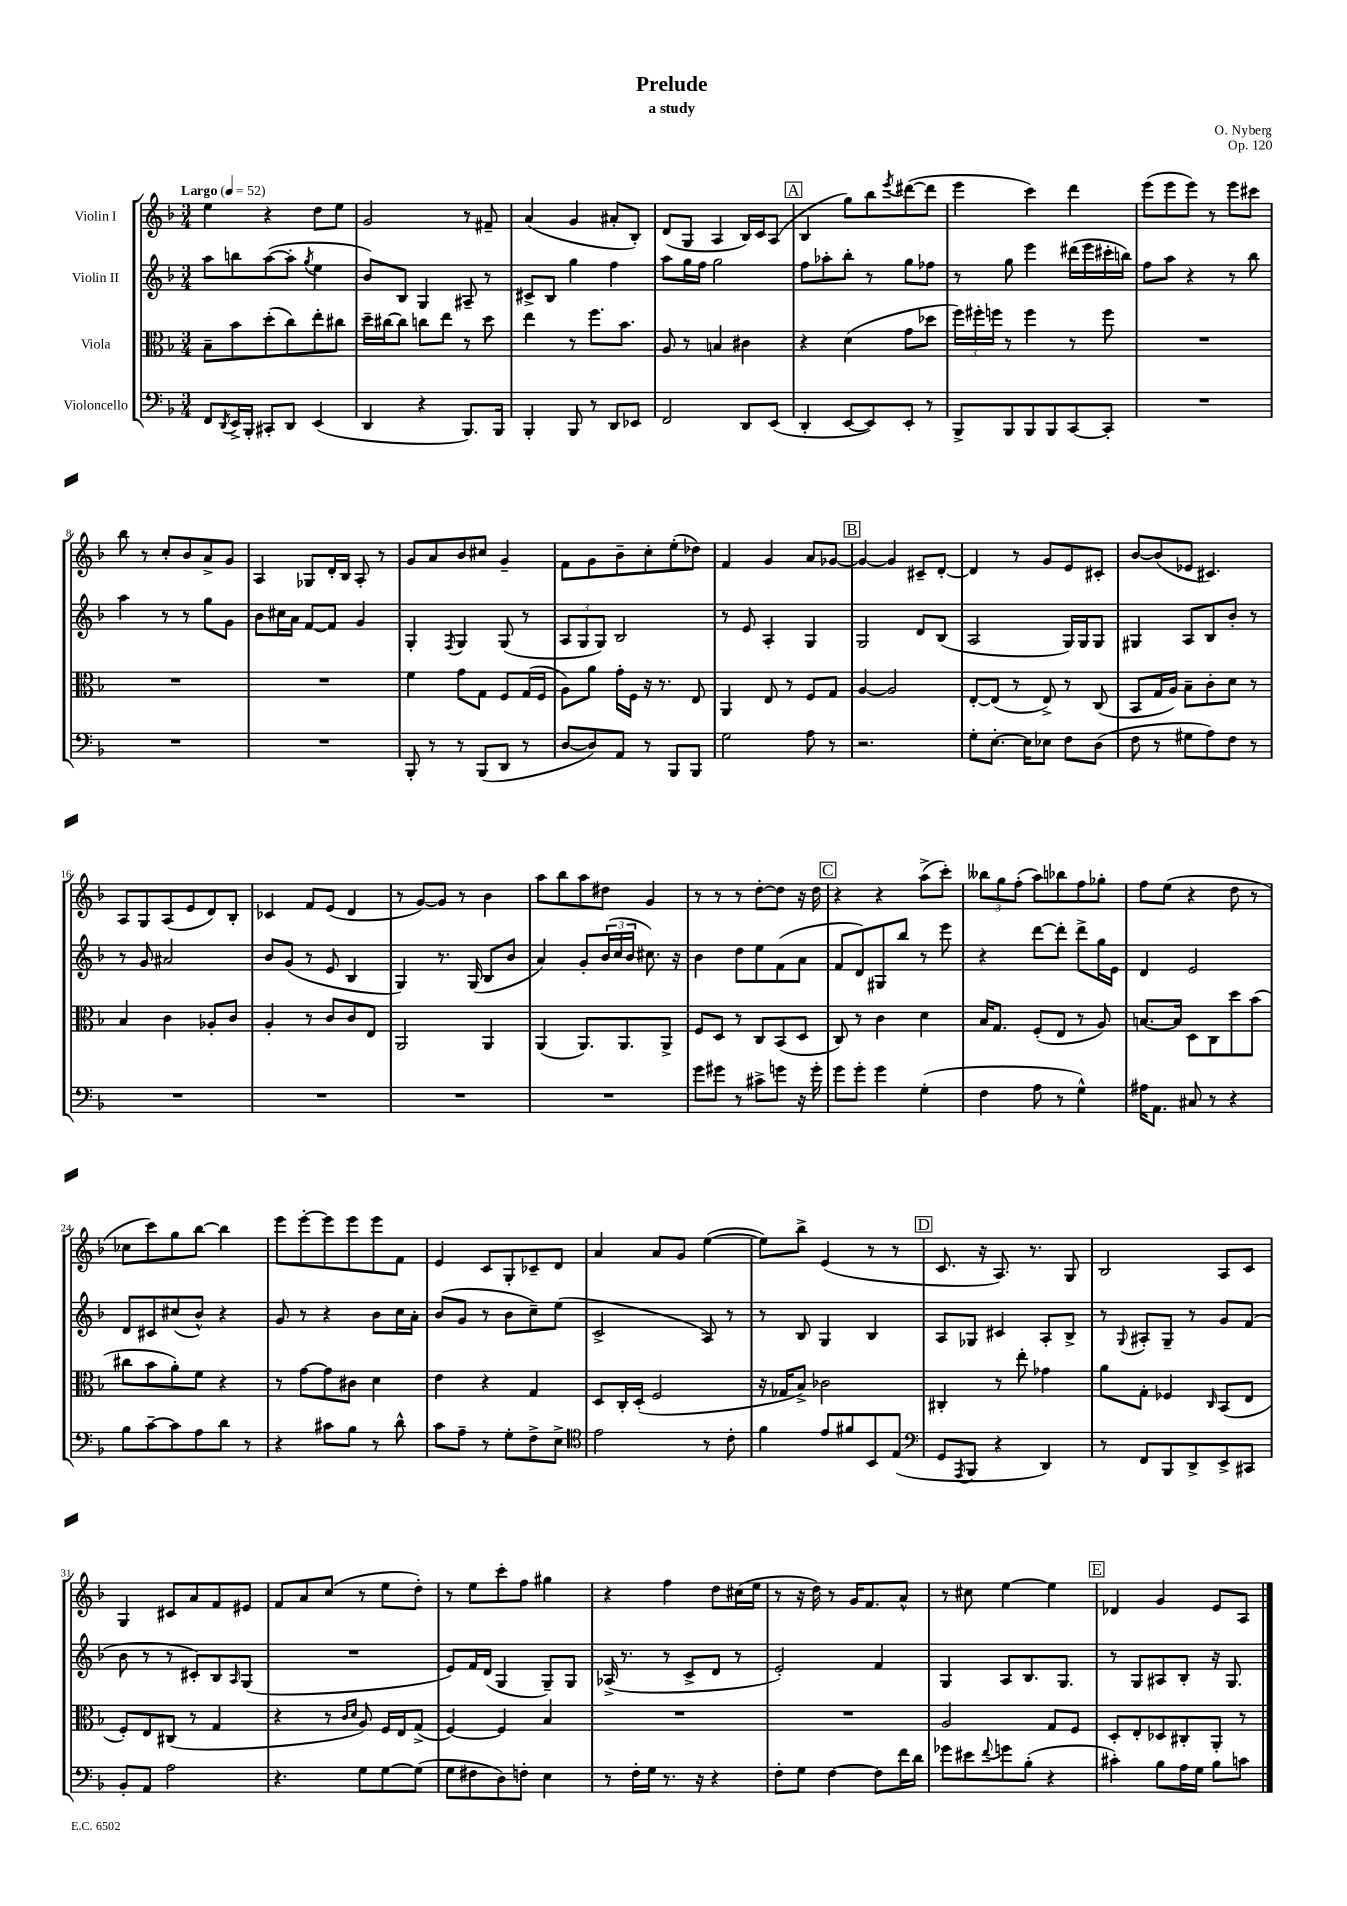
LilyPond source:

\header { title = "Prelude" composer = "O. Nyberg" subtitle = "a study" opus = "Op. 120" }
<<
\new StaffGroup <<
\new Staff = "s0" \with { instrumentName = "Violin I" } {
    \clef treble \key f \major \numericTimeSignature \time 3/4 \tempo "Largo" 4 = 52
    e''4 r4 d''8 e''8 |
    g'2 r8 fis'8-- |
    a'4( g'4 ais'8-. bes8-.) |
    d'8( g8 a4 bes16) c'16 a8( |
    \mark \markup { \box "A" } bes4 g''8) bes''8 \acciaccatura { e'''8 } dis'''8~( dis'''8 |
    e'''4 c'''4) d'''4 |
    e'''8( e'''8 e'''8) r8 e'''8 cis'''8 |
    bes''8 r8 c''8-. bes'8 a'8-> g'8 |
    a4 ges8 d'16-. bes16 a8-. r8 |
    g'8 a'8 bes'8 cis''8 g'4-- |
    f'8 g'8 bes'8-- c''8-. e''8-.( des''8) |
    f'4 g'4 a'8 ges'8~ |
    \mark \markup { \box "B" } ges'4~ ges'4 cis'8-- d'8~-. |
    d'4 r8 g'8 e'8 cis'8-. |
    bes'8~ bes'8( ees'8 cis'4.) |
    a8 g8 a8( e'8 d'8) bes8-. |
    ces'4 f'8 e'8( d'4 |
    r8 g'8~) g'8 r8 bes'4 |
    a''8 bes''8 a''8 dis''8 g'4 |
    r8 r8 r8 d''8~-. d''8 r16 d''16 |
    \mark \markup { \box "C" } r4 r4 a''8->( c'''8-.) |
    \tuplet 3/2 { beses''8 g''8 f''8-.( } a''8) bes''8 f''8 ges''8-. |
    f''8 e''8( r4 d''8 r8 |
    ces''8 c'''8) g''8 bes''8~ bes''4 |
    e'''8 e'''8~-. e'''8 e'''8 e'''8 f'8 |
    e'4 c'8 g8-. ces'8-- d'8 |
    a'4 a'8 g'8 e''4~( |
    e''8) bes''8-> e'4( r8 r8 |
    \mark \markup { \box "D" } c'8. r16 a8.) r8. g8 |
    bes2 a8 c'8 |
    g4 cis'8 a'8 f'8 eis'8 |
    f'8 a'8 c''8( r8 e''8 d''8-.) |
    r8 e''8 c'''8-. f''8 gis''4 |
    r4 f''4 d''8 cis''16( e''16 |
    r8 r16 d''16) r8 g'16 f'8. a'8-^ |
    r8 cis''8 e''4~ e''4 |
    \mark \markup { \box "E" } des'4 g'4 e'8 a8 \bar "|." |
}
\new Staff = "s1" \with { instrumentName = "Violin II" } {
    \clef treble \key f \major \numericTimeSignature \time 3/4
    a''8 b''8 a''8~( a''8-. \acciaccatura { g''8 } e''4 |
    bes'8) bes8 g4 ais8-- r8 |
    cis'8-> bes8 g''4 f''4 |
    a''8 g''16 f''16 g''2 |
    \mark \markup { \box "A" } f''8 aes''8-. bes''8-. r8 g''8 fes''8 |
    r8 g''8 e'''4 dis'''16( e'''16 cis'''16-. b''16) |
    f''8 a''8 r4 r8 bes''8 |
    a''4 r8 r8 g''8 g'8 |
    bes'8 cis''16 a'16 f'8~ f'8 g'4 |
    g4-. \acciaccatura { f8 } g4 g8( r8 |
    \tuplet 3/2 { a8 g8 g8) } bes2 |
    r8 e'8 a4-. g4 |
    \mark \markup { \box "B" } g2 d'8 bes8( |
    a2 g16) g16 g8 |
    gis4 a8 bes8 bes'8-. r8 |
    r8 g'8 ais'2 |
    bes'8 g'8( r8 e'8 bes4 |
    g4) r8. g16( bes8 bes'8 |
    a'4) g'8-. \tuplet 3/2 { bes'16( c''16 bes'16 } cis''8.) r16 |
    bes'4 d''8 e''8 f'8( a'8 |
    \mark \markup { \box "C" } f'8 d'8) gis8 bes''8 r8 e'''8 |
    r4 d'''8~ d'''8-. d'''8-> g''16 e'16 |
    d'4 e'2 |
    d'8 cis'8 cis''8( bes'8-^) r4 |
    g'8 r8 r4 bes'8 c''16 a'16-. |
    bes'8( g'8 r8 bes'8 c''8--) e''8( |
    c'2-> a8) r8 |
    r8 bes8 g4 bes4 |
    \mark \markup { \box "D" } a8 ges8 cis'4 a8-. bes8-> |
    r8 \appoggiatura { g8 } ais8-. g8-- r8 g'8 f'8( |
    bes'8 r8 r8 cis'8-.) bes8 \grace { a16 } g8( |
    R2. |
    e'8) f'16 d'16( g4 g8--) g8 |
    aes16->( r8. r8 c'8-> d'8 r8 |
    e'2-.) f'4 |
    g4 a8 bes8. g8. |
    \mark \markup { \box "E" } r8 g8 ais8 bes8-. r16 g8. \bar "|." |
}
\new Staff = "s2" \with { instrumentName = "Viola" } {
    \clef alto \key f \major \numericTimeSignature \time 3/4
    bes8-- bes'8 d''8-.( c''8) e''8-. cis''8 |
    d''16-- cis''16~ cis''8 c''8 e''8 r8 d''8 |
    e''4 r8 f''8. bes'8. |
    a8 r8 b4 cis'4 |
    \mark \markup { \box "A" } r4 d'4( g'8 des''8 |
    \tuplet 3/2 { f''16) fis''16-. f''16 } r8 f''4 r8 f''8 |
    R2. |
    R2. |
    R2. |
    f'4 g'8 g8 f8 g16( f16 |
    a8) a'8 g'16-. f16 r16 r8. e8 |
    a,4 e8 r8 f8 g8 |
    \mark \markup { \box "B" } a4~ a2 |
    e8~-. e8( r8 e8->) r8 c8( |
    bes,8 g16 a16) bes8-- c'8-. d'8 r8 |
    bes4 c'4 aes8-. c'8 |
    a4-. r8 c'8 c'8 e8 |
    a,2 a,4 |
    a,4( a,8.) a,8. a,8-> |
    f8 d8 r8 c8 bes,8( d8 |
    \mark \markup { \box "C" } c8) r8 c'4 d'4 |
    bes16 g8. f8-.( e8 r8 a8) |
    b8.~ b16 d8 c8 d''8 bes'8( |
    cis''8 bes'8 a'8-.) f'8 r4 |
    r8 g'8~ g'8 cis'8 d'4 |
    e'4 r4 g4 |
    d8 c16-. d16-.( f2 |
    r16 ges16 bes8->) ces'2 |
    \mark \markup { \box "D" } cis4-. r8 e''8-. ges'4 |
    a'8 g8-. fes4 \grace { c16 } bes,8( e8 |
    f8-.) e8 cis8( r8 g4 |
    r4 r8 \grace { c'16 d'16 } a8) f16 e16 g8->( |
    f4~) f4 bes4 |
    R2. |
    R2. |
    a2 g8 f8 |
    \mark \markup { \box "E" } d8-. e8-. des8 cis8-. a,8-. r8 \bar "|." |
}
\new Staff = "s3" \with { instrumentName = "Violoncello" } {
    \clef bass \key f \major \numericTimeSignature \time 3/4
    f,8 \acciaccatura { d,8 } e,16-> bes,,16-. cis,8-. d,8 e,4( |
    d,4 r4 bes,,8.) bes,,16 |
    bes,,4-. bes,,8 r8 d,8 ees,8 |
    f,2 d,8 e,8( |
    \mark \markup { \box "A" } d,4-. e,8~ e,8) e,8-. r8 |
    bes,,8-> bes,,8 bes,,8 bes,,8 c,8~ c,8-. |
    R2. |
    R2. |
    R2. |
    bes,,8-. r8 r8 bes,,8( d,8 r8 |
    d8~ d8) a,8 r8 bes,,8 bes,,8 |
    g2 a8 r8 |
    \mark \markup { \box "B" } r2. |
    g8-. e8.~-. e16 ees8 f8 d8( |
    f8 r8 gis8 a8) f8 r8 |
    R2. |
    R2. |
    R2. |
    R2. |
    g'8 gis'8 r8 cis'8-> g'8 r16 g'16-. |
    \mark \markup { \box "C" } g'8 g'8-. g'4 g4-.( |
    f4 a8 r8 g4-^) |
    ais16 a,8. cis8 r8 r4 |
    bes8 c'8~-- c'8 a8 d'8 r8 |
    r4 cis'8 bes8 r8 d'8-^ |
    c'8 a8-- r8 g8-. f8-> e8-> |
    \clef tenor e'2 r8 c'8-. |
    f'4 e'8 fis'8 bes,8 e8( |
    \mark \markup { \box "D" } \clef bass g,8 \acciaccatura { a,,8 } bes,,8 r4 d,4) |
    r8 f,8 bes,,8 d,8-> e,8-> cis,8 |
    bes,8-. a,8 a2 |
    r4. g8 g8~ g8( |
    g8 fis8 d8) f8-. e4 |
    r8 f16-. g16 r8. r16 r4 |
    f8-. g8 f4~ f8 f'16 d'16 |
    ges'8 eis'8 \appoggiatura { f'8 } g'8 bes8-.( r4 |
    \mark \markup { \box "E" } cis'4-.) bes8 a16 g16 bes8 c'8 \bar "|." |
}
>>
>>
